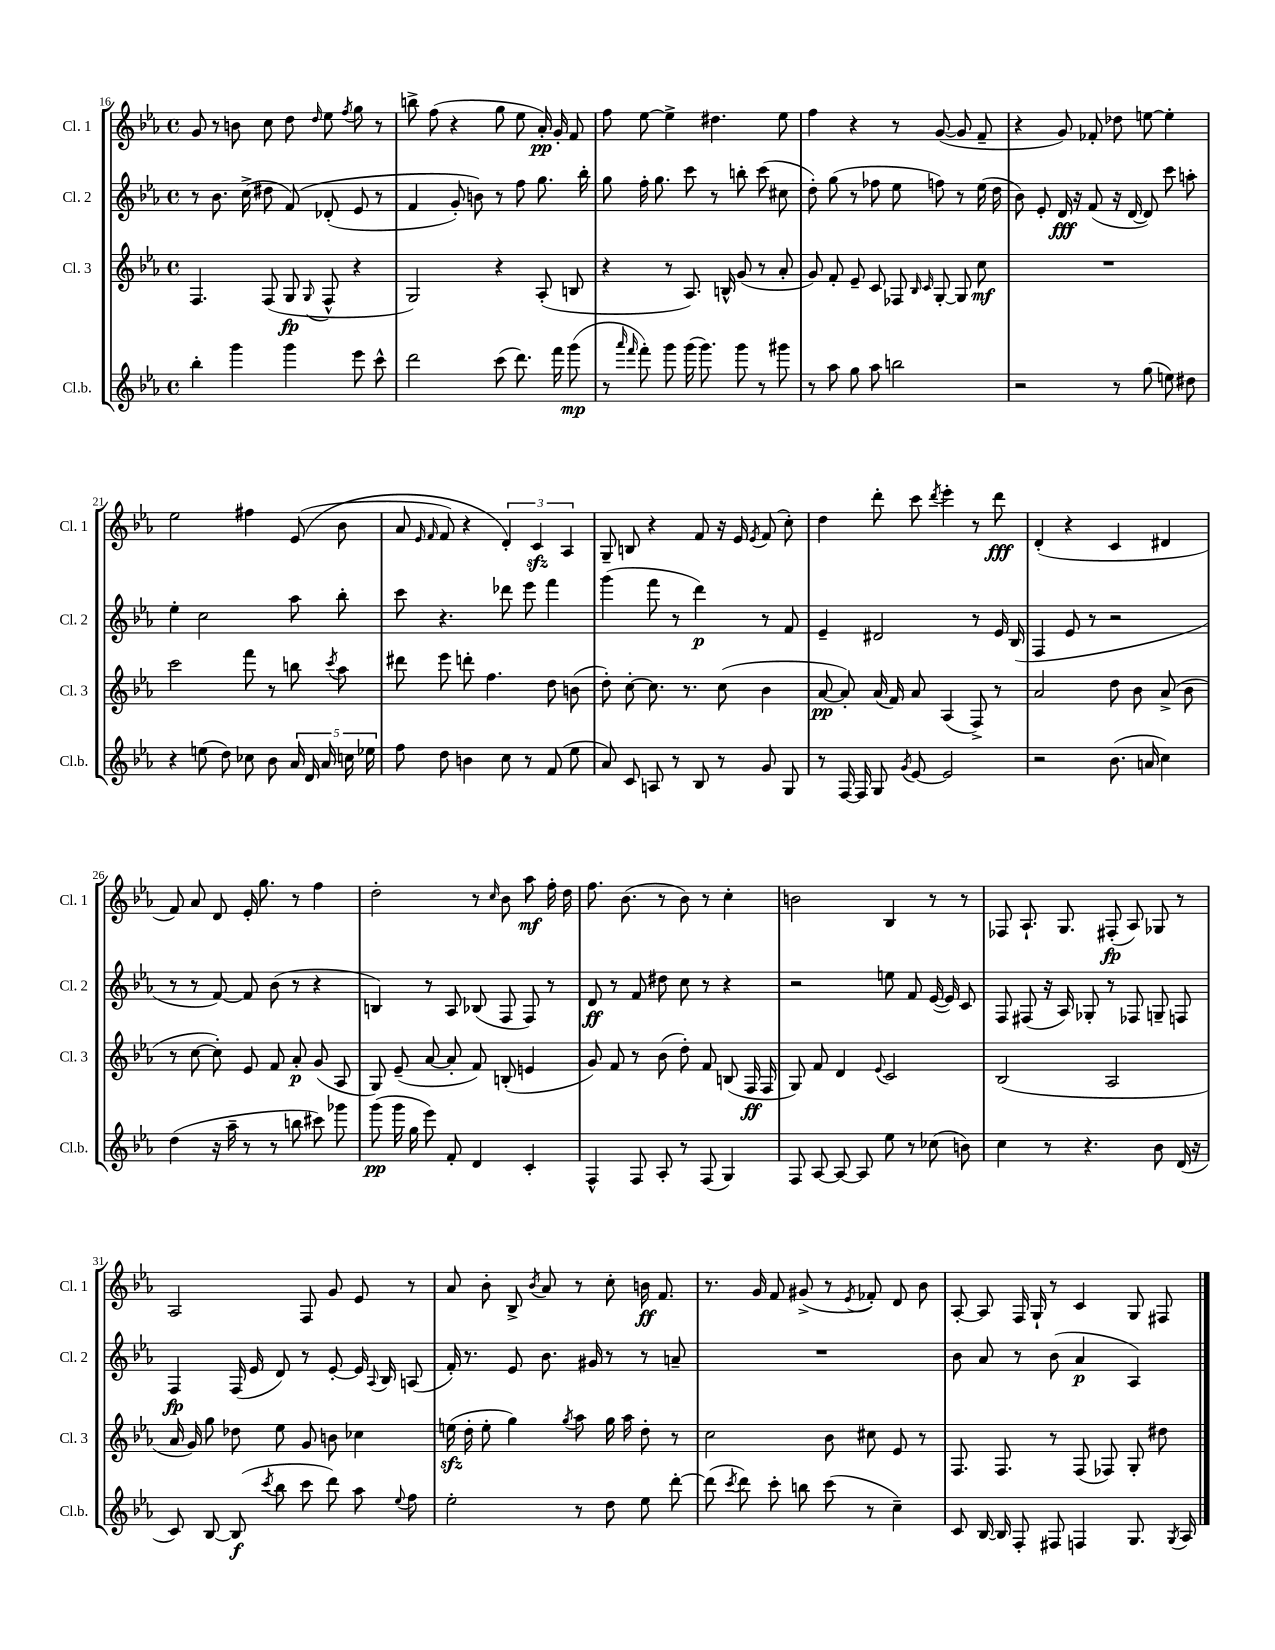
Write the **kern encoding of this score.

**kern	**kern	**kern	**kern
*staff4	*staff3	*staff2	*staff1
*clefG2	*clefG2	*clefG2	*clefG2
*k[b-e-a-]	*k[b-e-a-]	*k[b-e-a-]	*k[b-e-a-]
*M4/4	*M4/4	*M4/4	*M4/4
*met(c)	*met(c)	*met(c)	*met(c)
4bb-'	4.F	8r	8g
.	.	8.b-	8r
4ggg	.	.	8b
.	.	(16cc^	.
.	(8F	8dd#	8cc
4ggg	8G	&(8f)	8dd
.	8qqG	.	16qqdd
.	8F^^	(8d-'	8ee-
.	.	.	8qff
8eee-	4r	8e-	8gg
8ccc^^	.	8r	8r
=	=	=	=
2ddd	2G)	4f	8bb^
.	.	.	(8ff
.	.	8g')	4r
.	.	8b&)	.
(8ccc	4r	8r	8gg
8.ddd)	.	8ff	8ee-
.	(8A-'	8.gg	16a-')
16fff	.	.	16g'
(8ggg	8B	.	8f
.	.	16bb-'	.
=	=	=	=
8r	4r	8gg	8ff
16qqaaa-	.	.	.
16qqfff	.	.	.
8fff')	.	16ff'	[8ee-
.	.	8.gg	.
8ggg	8r	.	4ee-^]
(16ggg	8.A-)	8ccc	.
8.ggg)	.	.	.
.	.	8r	4.dd#
.	16B^^	.	.
8ggg	(8g	8bb'	.
8r	8r	(8ccc	.
8ggg#	8a-'	8cc#	8ee-
=	=	=	=
8r	8g)	8dd')	4ff
8aa-	8f'	(8gg	.
8gg	8e-~	8r	4r
8aa-	8c	8ff-	.
2bb	8F-	8ee-	8r
.	16qqB-	.	.
.	16qqc	.	.
.	[8G'	8ff)	([8g
.	8G]	8r	8g]
.	8cc	(16ee-	8f~
.	.	16dd	.
=	=	=	=
2r	1r	8b-)	4r
.	.	8e-'	.
.	.	16d	8g)
.	.	16r	.
.	.	(8f	8f-'
8r	.	16r	8dd-
.	.	[16d	.
(8gg	.	8d])	[8ee
8ee)	.	8ccc	4ee']
8dd#	.	8aa'	.
=	=	=	=
4r	2ccc	4ee-'	2ee-
(8ee	.	2cc	.
8dd)	.	.	.
8cc-	8fff	.	4ff#
8b-	8r	.	.
20a-	8bb	8aa-	&((8e-
20d	.	.	.
20a-	.	.	.
.	8qccc	.	.
.	8aa-	8bb-'	8b-
20cc	.	.	.
20ee-	.	.	.
=	=	=	=
8ff	8ddd#	8ccc	8a-
.	.	.	16qqe-
.	.	.	16qqf
8dd	8eee-	4.r	8f)
4b	8ddd'	.	4r
.	4.ff	.	.
8cc	.	8ddd-	6d'&)
8r	.	8eee-	.
.	.	.	6c
(8f	8dd	4fff	.
.	.	.	6A-
8ee-	(8b	.	.
=	=	=	=
8a-)	8dd')	(4ggg	8G~
8c	[8cc'	.	8B
8A	8.cc]	8fff	4r
8r	.	8r	.
.	8.r	.	.
8B-	.	4ddd)	8f
8r	(8cc	.	16r
.	.	.	16e-
.	.	.	8qe-
8g	4b-	8r	(8f
8G	.	8f	8cc')
=	=	=	=
8r	[8a-	4e-~	4dd
[16F	8a-'])	.	.
16F]	.	.	.
8G	(16a-	2d#	8ddd'
.	16f)	.	.
8qg	.	.	.
[8e-	8a-	.	8ccc
.	.	.	8qddd
2e-]	(4A-	.	4eee-'
.	8F^)	8r	8r
.	8r	16e-	8ddd
.	.	(16B-	.
=	=	=	=
2r	2a-	4F	(4d'
.	.	8e-	4r
.	.	8r	.
(8.b-	8dd	2r	4c
.	8b-	.	.
16a	.	.	.
4cc)	(8a-^	.	4d#
.	8b-	.	.
=	=	=	=
(4dd	8r	8r	8f)
.	[8cc	8r	8a-
16r	8cc'])	[8f)	8d
16aa-~	.	.	.
8r	8e-	8f]	16e-'
.	.	.	8.gg
8r	8f	(8b-	.
8bb	8a-'	8r	8r
8ccc#)	(8g	4r	4ff
8ggg-	8A-	.	.
=	=	=	=
(8ggg	8G)	4B)	2dd'
16ggg	(8e-~	.	.
16gg	.	.	.
8eee-)	[8a-	8r	.
8f'	8a-']	8A-	.
4d	8f)	(8B-	8r
.	.	.	16qqcc
.	(8B'	8F	8b-
4c'	4e	8F)	8aa-
.	.	8r	16ff'
.	.	.	16dd
=	=	=	=
4F^^	8g)	8d	8.ff
.	8f	8r	.
.	.	.	(8.b-
8F	8r	8f	.
8A-'	(8b-	8dd#	8r
8r	8dd')	8cc	8b-)
(8F	8f	8r	8r
4G)	(8B	4r	4cc'
.	16F	.	.
.	16F	.	.
=	=	=	=
8F	8G)	2r	2b
[8A-	8f	.	.
8A-_	4d	.	.
8A-]	.	.	.
.	8qqe-	.	.
8ee-	2c	8ee	4B-
8r	.	8f	.
(8cc-	.	([16e-	8r
.	.	16e-])	.
8b)	.	8c	8r
=	=	=	=
4cc	(2B-	8F	8F-
.	.	(8F#	8.A-`
8r	.	16r	.
.	.	16A-)	8.G
4.r	.	8G-'	.
.	2A-	8r	(8F#'
.	.	8F-	8A-)
8b-	.	8G~	8G-
(16d	.	8F	8r
16r	.	.	.
=	=	=	=
8c)	16a-	4F	2A-
.	16g)	.	.
[8B-	8gg	.	.
(8B-]	8dd-	(16F	.
.	.	16e-	.
8qccc	.	.	.
8bb-	8ee-	8d)	.
8ccc	8g	8r	8F
8ddd)	8b	[8e-'	8g
8aa-	4cc-	16e-]	8e-
.	.	8qqA-	.
.	.	16B-	.
8qqee-	.	.	.
8ff	.	(8A	8r
=	=	=	=
2ee-'	(16ee	16f')	8a-
.	16dd'	8.r	.
.	8ee'	.	8b-'
.	4gg)	8e-	8B-^
.	.	.	8qb-
.	.	8.b-	8a-
.	8qgg	.	.
8r	8aa-	.	8r
.	.	16g#	.
8dd	16gg	8r	8cc'
.	16aa-	.	.
8ee-	8dd'	8r	16b
.	.	.	8.f
[8ddd'	8r	8a~	.
=	=	=	=
(8ddd]	2cc	1r	8.r
8qccc	.	.	.
8ddd)	.	.	.
.	.	.	16g
8ccc'	.	.	8f
8bb	.	.	(8g#^
(8ccc	8b-	.	8r
.	.	.	8qe-
8r	8cc#	.	8f-')
4cc~)	8e-	.	8d
.	8r	.	8b-
=	=	=	=
8c	8.F	8b-	[8A-'
[16B-	.	8a-	8A-]
16B-]	8.F	.	.
8F'	.	8r	16F
.	.	.	16G`
8F#	8r	(8b-	8r
4F	(8F	4a-	4c
.	8F-)	.	.
8.G	8G'	4A-)	8G
.	8dd#	.	8F#
8qG	.	.	.
16A-	.	.	.
==	==	==	==
*-	*-	*-	*-
